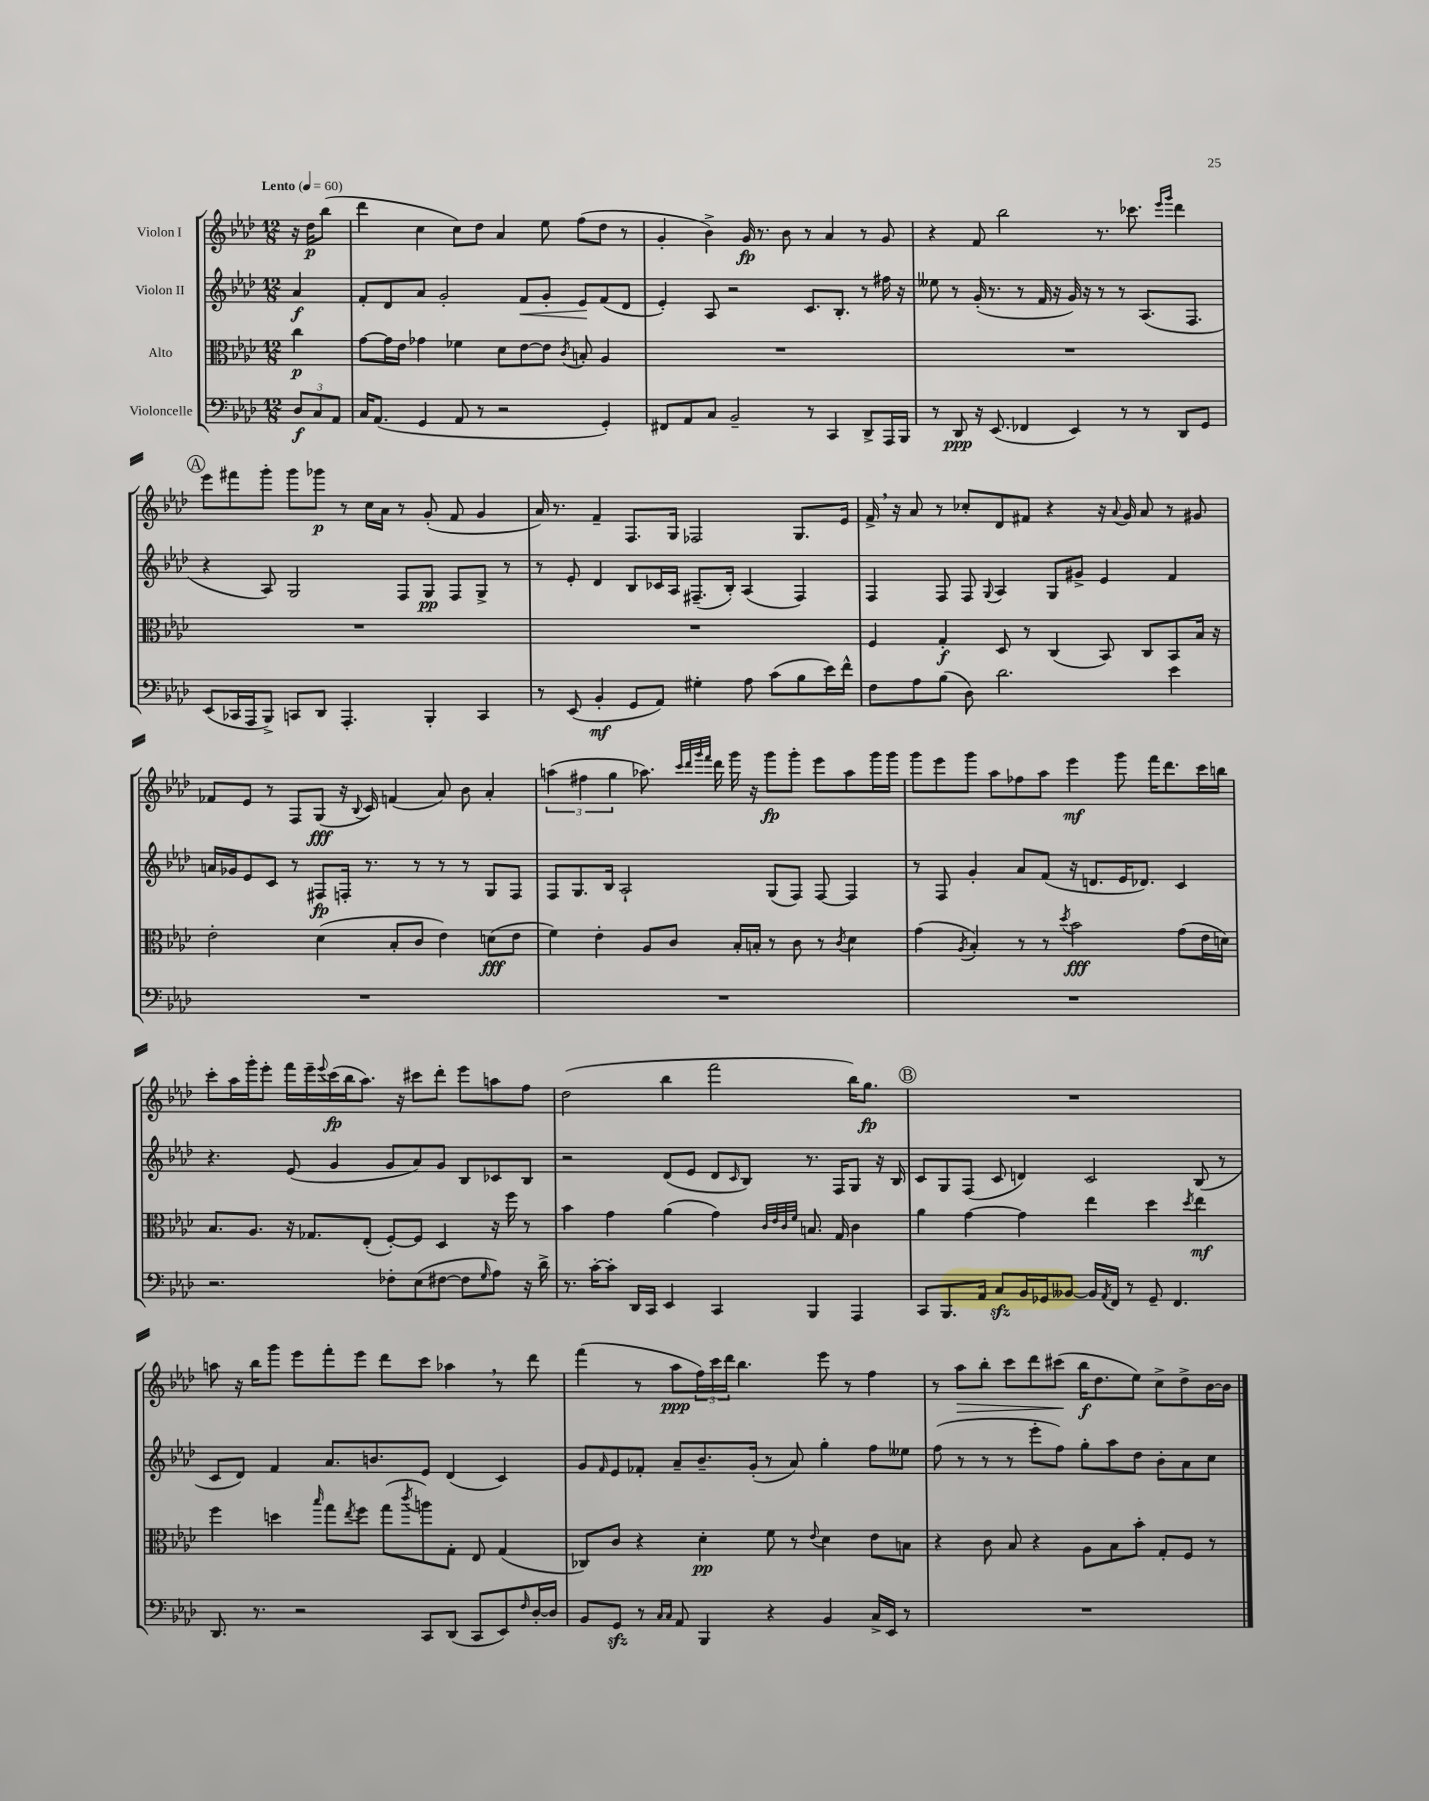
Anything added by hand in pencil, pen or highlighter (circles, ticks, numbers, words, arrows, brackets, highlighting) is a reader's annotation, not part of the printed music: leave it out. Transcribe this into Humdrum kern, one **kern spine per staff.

**kern	**dynam	**kern	**dynam	**kern	**dynam	**kern	**dynam
*part4	*part4	*part3	*part3	*part2	*part2	*part1	*part1
*staff4	*staff4	*staff3	*staff3	*staff2	*staff2	*staff1	*staff1
*I"Violoncelle	*	*I"Alto	*	*I"Violon II	*	*I"Violon I	*
*clefF4	*	*clefC3	*	*clefG2	*	*clefG2	*
*k[b-e-a-d-]	*	*k[b-e-a-d-]	*	*k[b-e-a-d-]	*	*k[b-e-a-d-]	*
*M12/8	*	*M12/8	*	*M12/8	*	*M12/8	*
*MM60	*	*MM60	*	*MM60	*	*MM60	*
=	=	=	=	=	=	=	=
!	!	!	!	!	!	!LO:TX:a:B:t=Lento	!
12D-/L	f	4cc\	p	4a-/	f	16r	.
.	.	.	.	.	.	16dd-\KL	p
12C/	.	.	.	.	.	.	.
.	.	.	.	.	.	(8bb-\J	.
12AA-/J	.	.	.	.	.	.	.
=1	=1	=1	=1	=1	=1	=1	=1
16C/KL	.	[8g\L	.	8f'/L	.	4ddd-\	.
(8.AA-/J	.	.	.	.	.	.	.
.	.	16g\L]	.	8d-/	.	.	.
.	.	16e-\JJ	.	.	.	.	.
4GG/	.	4g-X\	.	8a-/J	.	4cc\	.
.	.	.	.	2g'/	.	.	.
8AA-/	.	4f-X\	.	.	.	8cc\L)	.
8r	.	.	.	.	.	8dd-\J	.
2r	.	8d-\L	.	.	.	4a-/	.
!	!	!	!	!	!LO:HP:b	!	!
.	.	[8e-\	.	8f/L	<	.	.
.	.	8e-\J]	.	8g'/J	.	8ee-\	.
.	.	8qc/	.	.	.	.	.
.	.	8Bn'/	.	8e-/L	.	(8ff\L	.
4GG'/)	.	4A-/	.	(8f/	[	8dd-\J	.
.	.	.	.	8d-/J	.	8r	.
=2	=2	=2	=2	=2	=2	=2	=2
8FF#X/L	.	1.r	.	4e-'/)	.	4g'/	.
8AA-/	.	.	.	.	.	.	.
8C/J	.	.	.	8A-/	.	4b-^\)	.
2BB-~/	.	.	.	2r	.	.	.
.	.	.	.	.	.	16g/	fp
.	.	.	.	.	.	8.r	.
.	.	.	.	.	.	8b-\	.
8r	.	.	.	8.c/L	.	8r	.
4CC/	.	.	.	.	.	4a-/	.
.	.	.	.	8.B-'/J	.	.	.
8DD-^/L	.	.	.	8r	.	8r	.
16AAA-/L	.	.	.	16ff#X\	.	8g/	.
16BBB-/JJ	.	.	.	16r	.	.	.
=3	=3	=3	=3	=3	=3	=3	=3
8r	.	1.r	.	8ee--X\	.	4r	.
8DD-/	ppp	.	.	8r	.	.	.
16r	.	.	.	(16g'/	.	8f/	.
(8.EE-/	.	.	.	8.r	.	.	.
.	.	.	.	.	.	2bb-\	.
4FF-X/	.	.	.	8r	.	.	.
.	.	.	.	16f/	.	.	.
.	.	.	.	16r	.	.	.
4EE-/)	.	.	.	16g/)	.	.	.
.	.	.	.	16r	.	.	.
.	.	.	.	8r	.	8.r	.
8r	.	.	.	8r	.	.	.
.	.	.	.	.	.	8.ccc-X\	.
8r	.	.	.	(8.A-/L	.	.	.
.	.	.	.	.	.	16qqeee-/LL	.
.	.	.	.	.	.	16qqggg/JJ	.
8DD-/L	.	.	.	.	.	4ddd-\	.
.	.	.	.	8.F/J	.	.	.
8GG/J	.	.	.	.	.	.	.
!!LO:LB:g=z
!!LO:REH:place=s1:t=A
=4	=4	=4	=4	=4	=4	=4	=4
(8EE-/L	.	1.r	.	4r	.	8eee-\L	.
16CC-X/L	.	.	.	.	.	8fff#X\	.
16AAA-/J	.	.	.	.	.	.	.
8BBB-^/J)	.	.	.	8A-/)	.	8ggg'\J	.
8CCn/L	.	.	.	2G/	.	8ggg\L	.
8DD-/J	.	.	.	.	.	8ggg-X\J	p
4.AAA-'/	.	.	.	.	.	8r	.
.	.	.	.	.	.	16cc\LL	.
.	.	.	.	.	.	16a-\JJ	.
.	.	.	.	8F/L	.	8r	.
4BBB-'/	.	.	.	8G/J	pp	(8g'/	.
.	.	.	.	8F/L	.	8f/	.
4CC/	.	.	.	8G^/J	.	4g/	.
.	.	.	.	8r	.	.	.
=5	=5	=5	=5	=5	=5	=5	=5
8r	.	1.r	.	8r	.	16a-/)	.
.	.	.	.	.	.	8.r	.
(8EE-/	.	.	.	8e-'/	.	.	.
4BB-'/	mf	.	.	4d-/	.	4f~/	.
8GG/L	.	.	.	8B-/L	.	8.F/L	.
8AA-/J)	.	.	.	16c-X/L	.	.	.
.	.	.	.	16A-/JJ	.	16G/Jk	.
4G#X'\	.	.	.	(8.F#X~/L	.	2F-X/	.
.	.	.	.	16B-'/Jk)	.	.	.
8A-\	.	.	.	(4A-/	.	.	.
(8c\L	.	.	.	.	.	.	.
8B-\	.	.	.	4F#/)	.	8.G/L	.
16e-\L)	.	.	.	.	.	.	.
16f^^\JJ	.	.	.	.	.	16e-/Jk	.
=6	=6	=6	=6	=6	=6	=6	=6
8F\L	.	4F/	.	4F/	.	16f^,/	.
.	.	.	.	.	.	16r	.
8A-\	.	.	.	.	.	8a-/	.
(8B-\J	.	4G'/	f	8F/	.	8r	.
8D-\)	.	.	.	8F/	.	8cc-X'/L	.
.	.	.	.	8qqG/	.	.	.
2.d-\	.	8D-/	.	4A-/	.	8d-/	.
.	.	8r	.	.	.	8f#X/J	.
.	.	(4C/	.	8G/L	.	4r	.
.	.	.	.	8g#X^/J	.	.	.
.	.	8BB-/)	.	4e-/	.	16r	.
.	.	.	.	.	.	8qqa-/	.
.	.	.	.	.	.	16g/	.
.	.	8C/L	.	.	.	8a-/	.
4e-\	.	8BB-/	.	4f/	.	8r	.
.	.	16B-/Jk	.	.	.	8g#X/	.
.	.	16r	.	.	.	.	.
!!LO:LB:g=z
=7	=7	=7	=7	=7	=7	=7	=7
1.r	.	2e-'\	.	16an/LL	.	8f-X/L	.
.	.	.	.	16g-X/J	.	.	.
.	.	.	.	8e-/	.	8e-/J	.
.	.	.	.	8c/J	.	8r	.
.	.	.	.	8r	.	8F/L	.
.	.	(4d-\	.	8F#X/L	fp	(8G/J	fff
.	.	.	.	16Fn'/Jk	.	16r	.
.	.	.	.	.	.	8qqB-/	.
.	.	.	.	8.r	.	16c/)	.
.	.	8B-'/L	.	.	.	(4fn/	.
.	.	8c/J	.	8r	.	.	.
.	.	4e-\)	.	8r	.	8a-/)	.
.	.	.	.	8r	.	8b-\	.
.	.	(8dn\L	fff	8G/L	.	4a-'/	.
.	.	8e-\J	.	8F/J	.	.	.
=8	=8	=8	=8	=8	=8	=8	=8
1.r	.	4f\)	.	8F/L	.	(6aan\	.
.	.	.	.	8.G/	.	.	.
.	.	.	.	.	.	6ff#X\	.
.	.	4e-'\	.	.	.	.	.
.	.	.	.	16B-/Jk	.	.	.
.	.	.	.	.	.	6gg\	.
.	.	.	.	2A-`/	.	.	.
.	.	8A-/L	.	.	.	8.aa-X\)	.
.	.	8c/J	.	.	.	.	.
.	.	.	.	.	.	32qqccc/LLL	.
.	.	.	.	.	.	32qqddd-/	.
.	.	.	.	.	.	32qqggg/	.
.	.	.	.	.	.	32qqfff/JJJ	.
.	.	.	.	.	.	16ddd-\	.
.	.	16B-'/LL	.	.	.	16ggg\	.
.	.	16Bn'/JJ	.	.	.	16r	.
.	.	8r	.	(8G/L	.	8ggg\L	fp
.	.	8c\	.	8F/J)	.	8ggg'\J	.
.	.	8r	.	[8F/	.	8eee-\L	.
.	.	8qc/	.	.	.	.	.
.	.	4d-\	.	4F/]	.	8aa-\	.
.	.	.	.	.	.	16ggg\L	.
.	.	.	.	.	.	16ggg\JJ	.
=9	=9	=9	=9	=9	=9	=9	=9
1.r	.	(4g\	.	8r	.	8ggg\L	.
.	.	.	.	8F/	.	8eee-\	.
.	.	8qA-/	.	.	.	.	.
.	.	4B-'/)	.	4g'/	.	8ggg\J	.
.	.	.	.	.	.	8aa-\L	.
.	.	8r	.	8a-/L	.	8ff-X\	.
.	.	8r	.	(8f/J	.	8aa-\J	.
.	.	8qdd-/	.	.	.	.	.
.	.	2b-\	fff	16r	.	4eee-\	mf
.	.	.	.	8.dn/L	.	.	.
.	.	.	.	16e-/K	.	8ggg\	.
.	.	.	.	8.d-X/J)	.	.	.
.	.	.	.	.	.	16fff\KL	.
.	.	.	.	.	.	8.ddd-\	.
.	.	(8g\L	.	4c/	.	.	.
.	.	16e-\L	.	.	.	16ccc\L	.
.	.	16dn\JJ)	.	.	.	16bbn\JJ	.
!!LO:LB:g=z
=10	=10	=10	=10	=10	=10	=10	=10
2.r	.	8.B-/L	.	4.r	.	8ccc'\L	.
.	.	.	.	.	.	16aa-\L	.
.	.	8.A-/J	.	.	.	16ggg'\J	.
.	.	.	.	.	.	8eee-'\J	.
.	.	16r	.	(8e-/	.	16fff\LL	.
.	.	8.G-X/L	.	.	.	16eee-~\	.
.	.	.	.	.	.	8qqeee-/	.
.	.	.	.	4g/	.	(16ccc\	fp
.	.	.	.	.	.	16bb-\J	.
.	.	(8E-'/J	.	.	.	8.aa-\J)	.
8F-X'\L	.	[8F'/L)	.	8g/L	.	.	.
.	.	.	.	.	.	16r	.
(8E-\	.	8F/J]	.	8a-/)	.	8ccc#X\L	.
[8F#X\J	.	4D-/	.	8g/J	.	8ddd-'\J	.
8F#\L]	.	.	.	8B-/L	.	8eee-\L	.
16qqG/	.	.	.	.	.	.	.
8A-\J)	.	16r	.	8c-X/	.	8aan\	.
.	.	16ff\	.	.	.	.	.
16r	.	8r	.	8B-/J	.	8ff\J	.
16d-^\	.	.	.	.	.	.	.
=11	=11	=11	=11	=11	=11	=11	=11
8.r	.	4b-\	.	2r	.	(2dd-\	.
[16c'\KL	.	.	.	.	.	.	.
8c'\J]	.	4g\	.	.	.	.	.
16DD-/LL	.	.	.	.	.	.	.
16CC/JJ	.	.	.	.	.	.	.
4EE-/	.	(4a-\	.	(8d-/L	.	4bb-\	.
.	.	.	.	8e-/J	.	.	.
4CC/	.	4g\)	.	8d-/L	.	2fff\	.
.	.	.	.	16qqc/	.	.	.
.	.	.	.	8B-/J)	.	.	.
.	.	32qqc/LLL	.	.	.	.	.
.	.	32qqe-/	.	.	.	.	.
.	.	32qqc/	.	.	.	.	.
.	.	32qqf/JJJ	.	.	.	.	.
4BBB-/	.	8.Bn/	.	8.r	.	.	.
.	.	16G/	.	16F/KL	.	.	.
4AAA-/	.	4c\	.	8G/J	.	16bb-\KL)	.
.	.	.	.	.	.	8.gg\J	fp
.	.	.	.	16r	.	.	.
.	.	.	.	16B-/	.	.	.
!!LO:REH:place=s1:t=B
=12	=12	=12	=12	=12	=12	=12	=12
8CC/L	.	4a-\	.	8c/L	.	1.r	.
8.BBB-/	.	.	.	8G/	.	.	.
.	.	[4g\	.	(8F/J	.	.	.
16AA-/Jk	.	.	.	.	.	.	.
8Czz/L	.	.	.	8c/	.	.	.
16BB-/L	.	4g\]	.	4dn/)	.	.	.
16GG-X/J	.	.	.	.	.	.	.
[8BB--X/J	.	.	.	.	.	.	.
16BB--/LL]	.	4ee-\	.	2c/	.	.	.
8qAA-/	.	.	.	.	.	.	.
16FF/JJ	.	.	.	.	.	.	.
8r	.	.	.	.	.	.	.
8GG-~/	.	4dd-\	.	.	.	.	.
4.FF/	.	.	.	.	.	.	.
.	.	8qdd-/	.	.	.	.	.
.	.	4ee-\	mf	(8B-/	.	.	.
.	.	.	.	8r	.	.	.
!!LO:LB:g=z
=13	=13	=13	=13	=13	=13	=13	=13
8.DD-/	.	4ff\	.	8c/L	.	8aan\	.
.	.	.	.	8d-/J)	.	16r	.
8.r	.	.	.	.	.	16bb-\KL	.
.	.	4ddn\	.	4f/	.	8ggg\J	.
2r	.	.	.	.	.	8eee-\L	.
.	.	16qqbb-/	.	.	.	.	.
.	.	8gg\L	.	8.a-/L	.	8fff'\	.
.	.	8qee-/	.	.	.	.	.
.	.	8ff\J	.	.	.	8eee-\J	.
.	.	.	.	8.bn/	.	.	.
.	.	(8gg\L	.	.	.	8ddd-\L	.
.	.	8qccc/	.	.	.	.	.
8CC/L	.	8aan\)	.	8e-/J	.	8ccc\J	.
(8DD-/J	.	8G'\J	.	(4d-/	.	4aa-X,\	.
8CC/L	.	8E-/	.	.	.	.	.
8EE-/)	.	(4G/	.	4c/)	.	8r	.
16qqF/	.	.	.	.	.	.	.
[16D-'/L	.	.	.	.	.	8ddd-\	.
16D-/JJ]	.	.	.	.	.	.	.
=14	=14	=14	=14	=14	=14	=14	=14
8BB-/L	.	8C-X/L)	.	8g/L	.	(4fff\	.
.	.	.	.	16qqf/	.	.	.
8GGzz/J	.	8c/J	.	8e-/	.	.	.
8r	.	4r	.	8f-X'/J	.	8r	.
16qqC/LL	.	.	.	.	.	.	.
16qqC/JJ	.	.	.	.	.	.	.
8AA-/	.	.	.	8a-~/L	.	8aa-\L	ppp
4BBB-/	.	4d-'\	pp	8.b-~/	.	24ff\L)	.
.	.	.	.	.	.	24ccc\	.
.	.	.	.	.	.	24ddd-\JJ	.
.	.	.	.	.	.	4.bb-\	.
.	.	.	.	(16g'/Jk	.	.	.
4r	.	8f\	.	8r	.	.	.
.	.	8r	.	8a-/)	.	.	.
.	.	8qqe-/	.	.	.	.	.
4BB-/	.	4d-\	.	4gg'\	.	8eee-\	.
.	.	.	.	.	.	8r	.
16C^/LL	.	8e-\L	.	8ff\L	.	4ff\	.
16EE-/JJ	.	.	.	.	.	.	.
8r	.	8Bn\J	.	8ee--X\J	.	.	.
=15	=15	=15	=15	=15	=15	=15	=15
1.r	.	4r	.	(8ff\	.	8r	.
!	!	!	!	!	!	!	!LO:HP:b
.	.	.	.	8r	.	8aa-\L	>
.	.	8c\	.	8r	.	8bb-'\J	.
.	.	8B-/	.	8r	.	8ccc\L	.
.	.	4r	.	8eee-'\L	.	8ddd-\	.
.	.	.	.	8ff\J)	.	(8ccc#X\J	.
.	.	8A-\L	.	8gg'\L	.	16bb-\KL	] f
.	.	.	.	.	.	8.dd-\	.
.	.	8B-\	.	8aa-\	.	.	.
.	.	8b-'\J	.	8dd-\J	.	8ee-\J)	.
.	.	8G'/L	.	8b-'\L	.	8cc^\L	.
.	.	8F/J	.	8a-\	.	8dd-^\	.
.	.	8r	.	8cc\J	.	[16b-\L	.
.	.	.	.	.	.	16b-\JJ]	.
==	==	==	==	==	==	==	==
*-	*-	*-	*-	*-	*-	*-	*-
